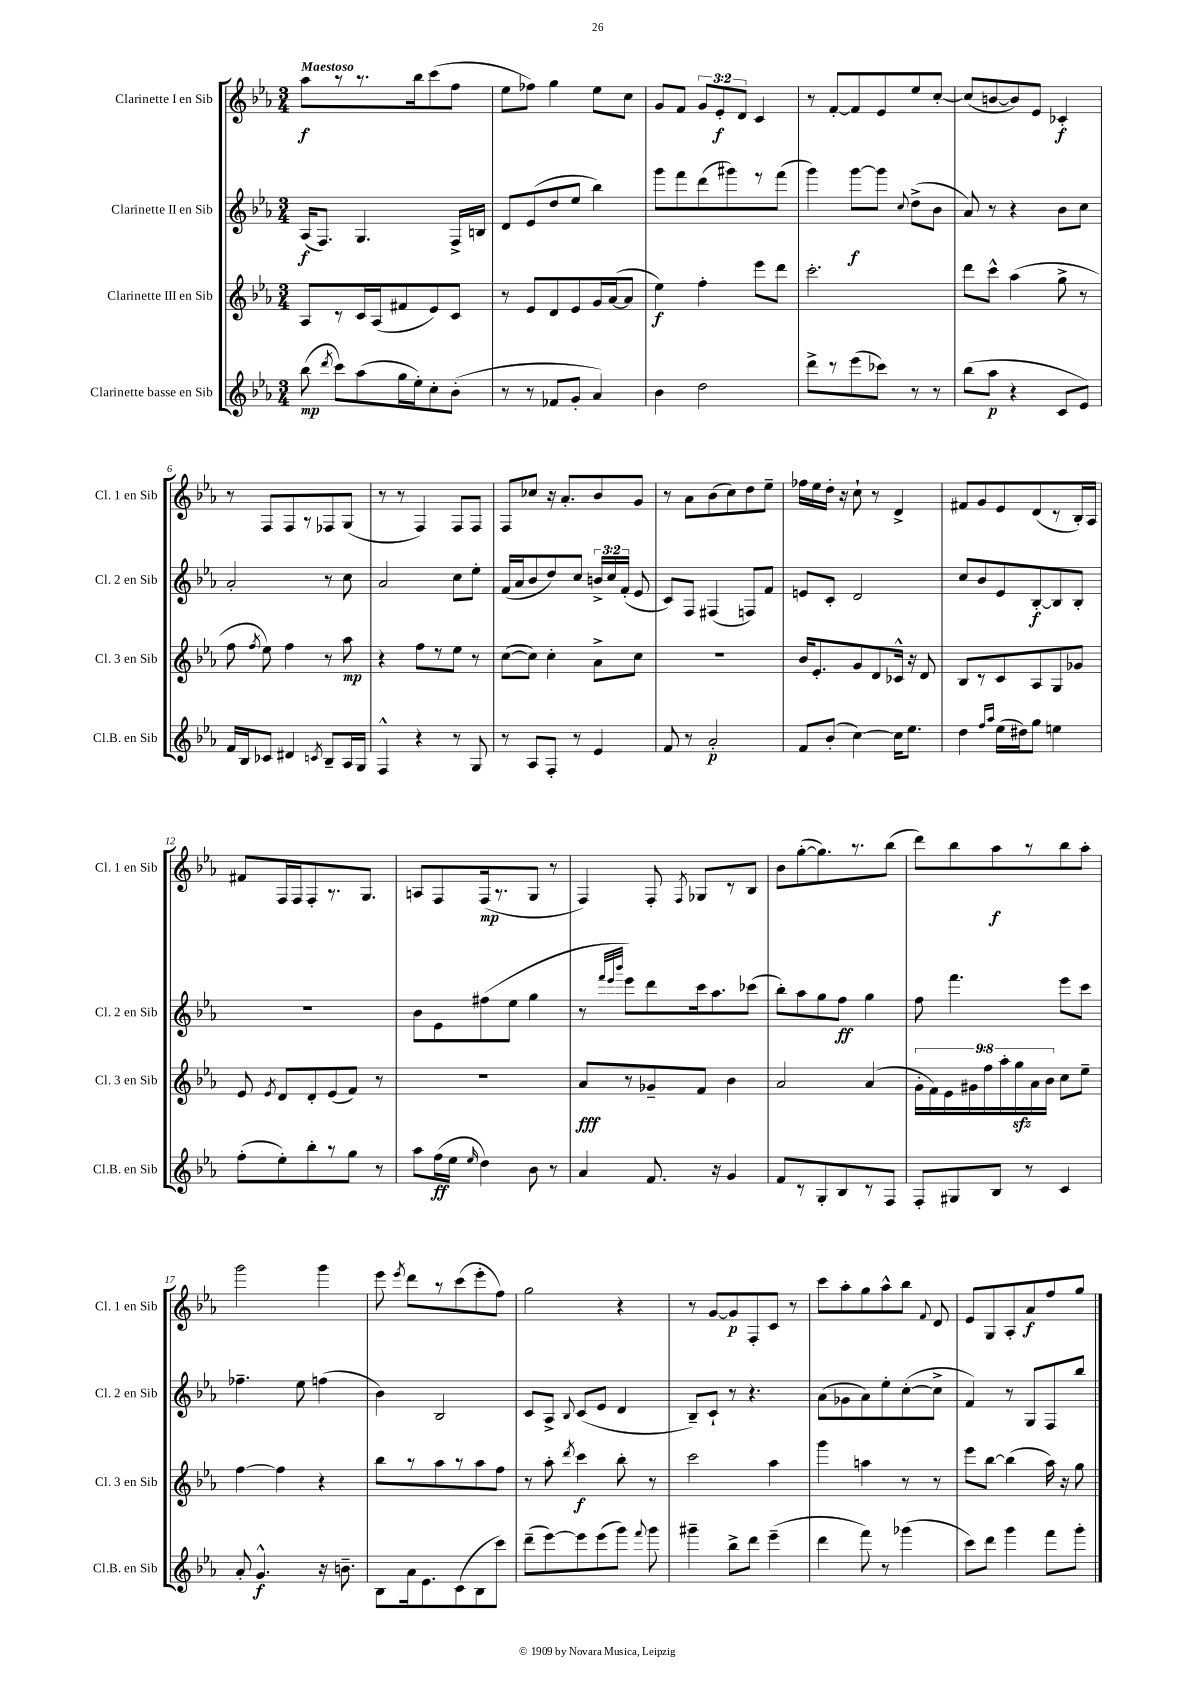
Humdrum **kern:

**kern	**kern	**kern	**kern
*staff4	*staff3	*staff2	*staff1
*clefG2	*clefG2	*clefG2	*clefG2
*k[b-e-a-]	*k[b-e-a-]	*k[b-e-a-]	*k[b-e-a-]
*M3/4	*M3/4	*M3/4	*M3/4
(8bb-	8A-	(16A-	8aa-
.	.	8.F)	.
8qddd	.	.	.
8ccc)	8r	.	8r
(8aa-	16c	4.G	8.r
.	(16A-	.	.
16gg	8f#	.	.
16ee-')	.	.	16bb-
8cc'	8e-)	.	(8ccc
(8b-'	8c	16F^	8ff
.	.	16B	.
=	=	=	=
8r	8r	8d	8ee-
8r	8e-	(8e-	8ff-)
8f-	8d	8dd	4gg
8g'	8e-	8ee-	.
4a-)	16g	4bb-)	8ee-
.	([16a-	.	.
.	8a-]	.	8cc
=	=	=	=
4b-	4ee-)	8ggg	8g
.	.	8fff	8f
2dd	4ff'	(8ddd	12g
.	.	.	12e-'
.	.	8ggg#)	.
.	.	.	12d
.	8eee-	8r	4c
.	8ddd	(8fff	.
=	=	=	=
8ddd^	2.ccc'	4ggg)	8r
8r	.	.	[8f'
(8eee-	.	[8ggg	8f]
8ccc-)	.	8ggg]	8e-
.	.	8qqcc	.
8r	.	(8dd^	8ee-
8r	.	8b-	[8cc'
=	=	=	=
(8bb-	8ddd	8a-)	(8cc]
8aa-	8ccc^^	8r	[8b
4r	(4aa-	4r	8b])
.	.	.	8e-
8c	8gg^	8b-	4c-'
8e-)	8r	8cc	.
=	=	=	=
16f	8ff	2a-'	8r
16B-	.	.	.
.	8qff	.	.
8c-	8ee-)	.	8F
4d#	4ff	.	8F
.	.	.	8r
8qc	.	.	.
8B-~	8r	8r	8F-
16A-	8aa-	8cc	(8G
16G	.	.	.
=	=	=	=
4F^^	4r	2a-	8r
.	.	.	8r
4r	8ff	.	4F)
.	8r	.	.
8r	8ee-	8cc	8F
8G	8r	8ee-'	8F
=	=	=	=
8r	([8cc	(16f	8F
.	.	16a-	.
8A-	8cc])	8b-	8cc-
8F'	4cc'	8dd)	16r
.	.	.	8.a-'
8r	.	8cc	.
4e-	8a-^	24b^	8b-
.	.	24cc	.
.	.	(24f'	.
.	8cc	8e-	8g
=	=	=	=
8f	2.r	8c)	8r
8r	.	8F	8a-
2a-'	.	(4F#	(8b-
.	.	.	8cc)
.	.	8F)	8dd
.	.	8f	8ee-~
=	=	=	=
8f	16b-	8e	16ff-
.	8.e-'	.	16ee-
(8b-'	.	8c'	16dd'
.	.	.	16r
[4cc)	8g	2d	8cc`
.	8d	.	8r
16cc]	16c-^^	.	4d^
8.ee-	16r	.	.
.	8d	.	.
=	=	=	=
4dd	8B-	8cc	8f#
.	8r	8b-	8g
16qqff	.	.	.
16qqaa-	.	.	.
(16ee-	8c	8e-	8e-
16dd#)	.	.	.
8gg	8A-	[8B-'	(8d
4ee	8G	8B-]	8r
.	8g-	8B-'	16B-')
.	.	.	16A-
=	=	=	=
(8ff'	8e-	2.r	8f#
.	8qe-	.	.
8ee-')	8d	.	16F
.	.	.	16F
8bb-'	8d'	.	8F'
8r	(8e-	.	8.r
8gg	8f)	.	.
.	.	.	8.G
8r	8r	.	.
=	=	=	=
8aa-	2.r	8b-	8A
(16ff	.	8e-	8F
16ee-	.	.	.
16qqee-	.	.	.
4dd)	.	(8ff#	(16F
.	.	.	8.r
.	.	8ee-	.
8b-	.	4gg	8G
8r	.	.	8r
=	=	=	=
4a-	8a-	8r	4F)
.	.	32qqfff	.
.	.	32qqeee-	.
.	.	32qqbbb-	.
.	8r	8eee-)	.
8.f	8g-~	8ddd	8F'
.	.	.	8qF
.	8f	16ccc	8G-
16r	.	8.aa-	.
4g	4b-	.	8r
.	.	(8ccc-	8B-
=	=	=	=
8f	2a-	8bb-')	8b-
8r	.	8aa-	([8gg'
8G'	.	8gg	8.gg])
8B-	.	8ff	.
.	.	.	8.r
8r	(4a-	4gg	.
8F	.	.	(8bb-
=	=	=	=
8F'	18g'	8ff	8ddd)
.	18f)	.	.
.	18e-	.	.
8G#	.	4.fff	8bb-
.	18g#	.	.
.	18ff	.	.
8B-	.	.	8aa-
.	18aa-'	.	.
.	18gg	.	.
8r	.	.	8r
.	18a-	.	.
.	18b-	.	.
4c	8cc	8eee-	8bb-
.	8ee-~	8ccc	8aa-'
=	=	=	=
8a-'	[4ff	4.ff-~	2ggg
4.g^^	.	.	.
.	4ff]	.	.
.	.	8ee-	.
16r	4r	(4ff	4ggg
8.b~	.	.	.
=	=	=	=
8B-	8bb-	4b-)	8eee-
.	.	.	8qeee-
16a-	8r	.	8ddd
8.e-	.	.	.
.	8aa-	2B-	8r
(8c	8r	.	(8ccc
8B-	8aa-	.	8eee-'
8ccc)	8ff	.	8ff)
=	=	=	=
(8ddd~	8r	8c	2gg
[8eee-)	8aa-'	8A-^	.
.	8qddd	8qqB-	.
8eee-]	4ccc	(8c	.
(8eee-	.	8e-	.
8ggg)	8bb-'	4d	4r
8qqfff	.	.	.
8ggg	8r	.	.
=	=	=	=
4ggg#~	2ccc	8B-~)	8r
.	.	8c`	[8g
8bb-^	.	8r	8g]
8ddd	.	4.r	8F'
(4eee-~	4aa-	.	8c
.	.	.	8r
=	=	=	=
4ddd	4ggg	(8a-	8ccc
.	.	8g-	8aa-'
8fff)	4aa	8a-)	8gg
8r	.	8ee-'	8aa-^^
(4ggg-	8r	([8cc'	8bb-
.	.	.	8qqf
.	8r	8cc^]	8d
=	=	=	=
8ccc)	8eee-	4f)	8e-
8ddd	[8bb-	.	8G
4ggg	(4bb-]	8r	8A-'
.	.	8G	8a-
8fff	16aa-)	8F	8ff
.	16r	.	.
8ggg'	8gg	8bb-	8gg
==	==	==	==
*-	*-	*-	*-
